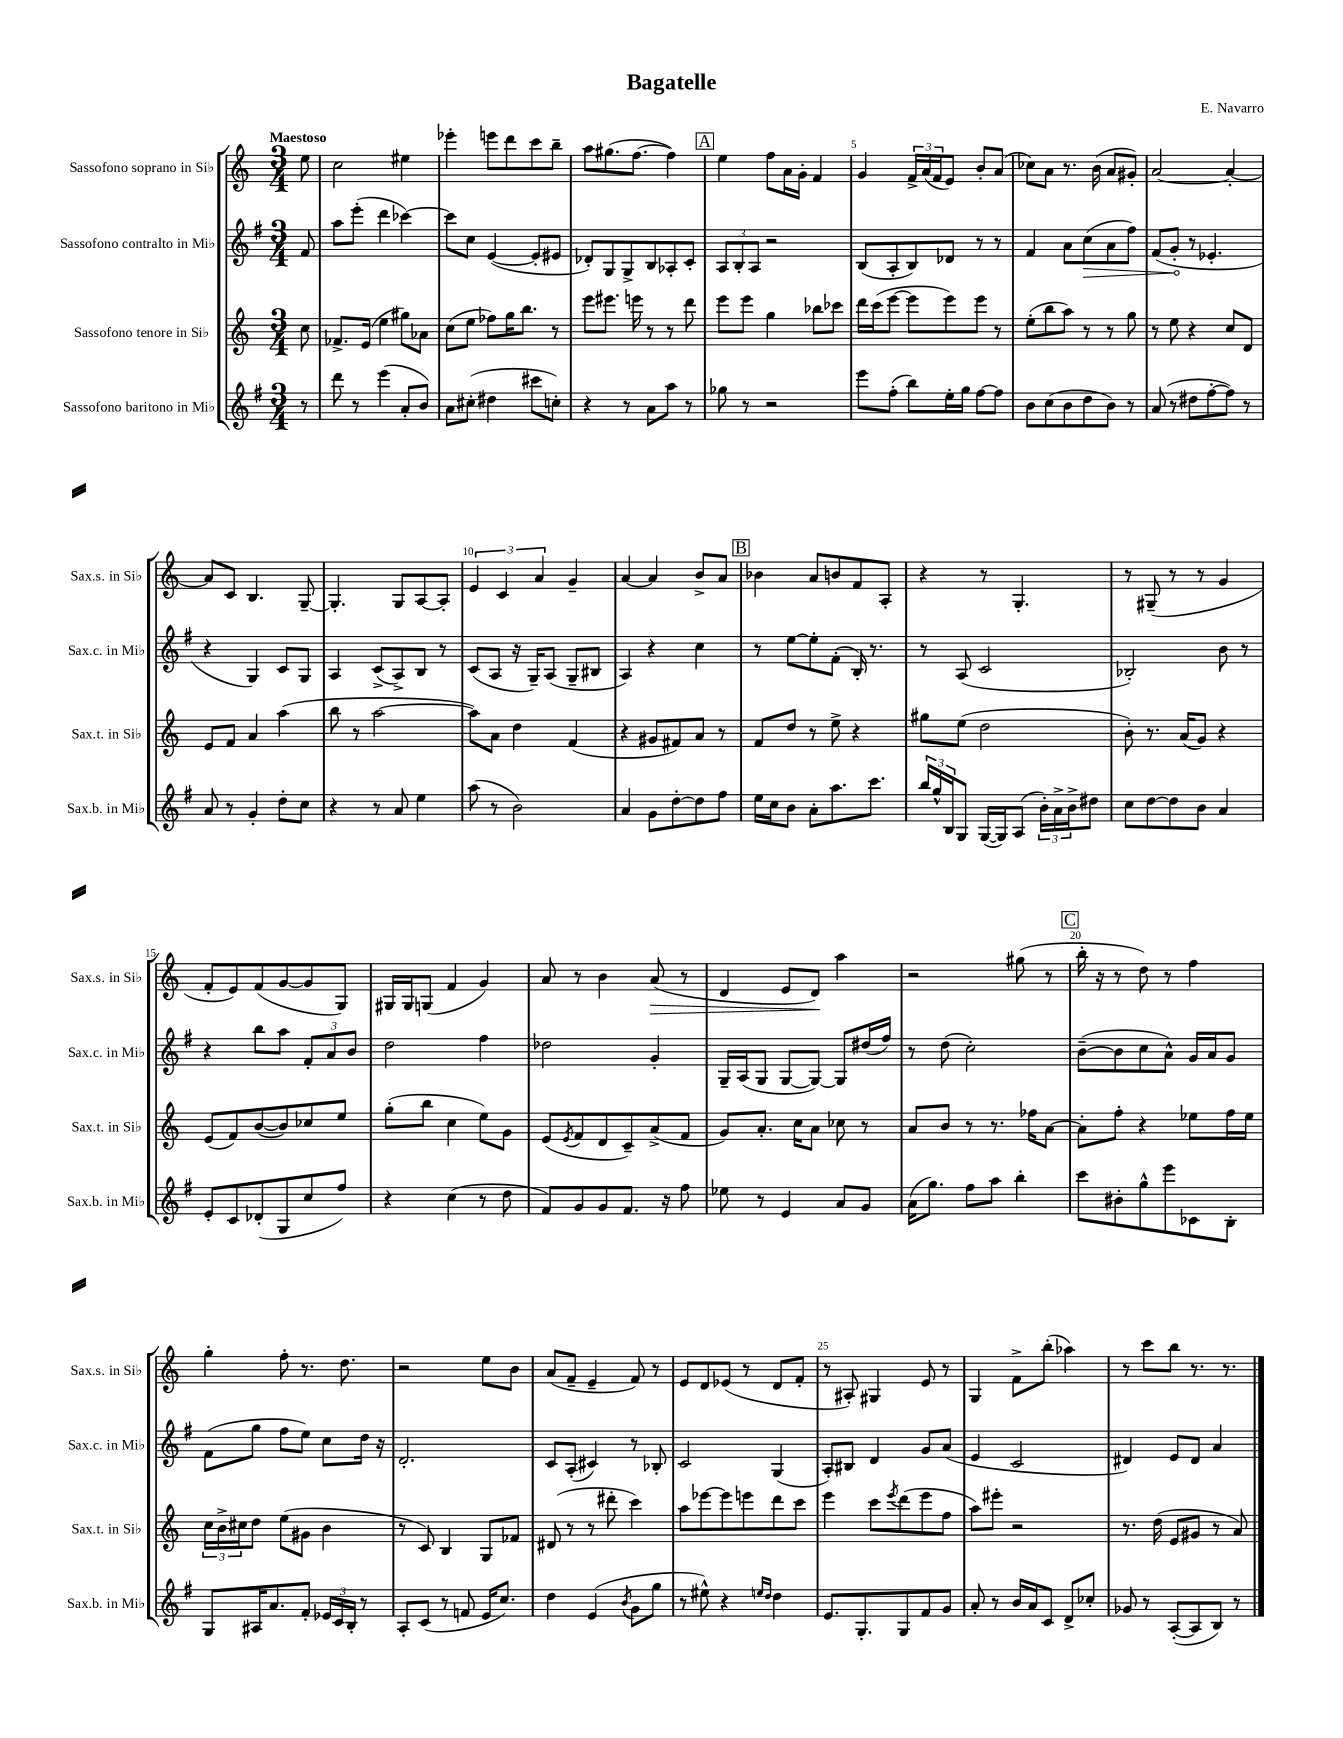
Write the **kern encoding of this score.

**kern	**kern	**kern	**kern
*staff4	*staff3	*staff2	*staff1
*clefG2	*clefG2	*clefG2	*clefG2
*k[f#]	*k[]	*k[f#]	*k[]
*M3/4	*M3/4	*M3/4	*M3/4
8r	8cc	8f#	8ee
=	=	=	=
8ddd	8.f-^	8aa	2cc
8r	.	(8eee'	.
.	(16e	.	.
(4eee	4ee	4ddd	.
8a'	8gg#)	[4ccc-)	4ee#
8b)	8a-	.	.
=	=	=	=
8a	(8cc	8ccc-]	4eee-'
(8cc#'	8ee	8cc	.
4dd#	8ff-)	([4e	8eee
.	16gg	.	8ddd
.	8.bb	.	.
8ccc#	.	8e']	8ccc
8cc')	8r	8e#	8bb~
=	=	=	=
4r	8eee	8d-')	8aa
.	8.eee#	8G	(8.gg#
8r	.	8G^	.
.	16eee	.	[8.ff
8a	8r	8B	.
8aa	8r	8A-'	4ff])
8r	8ddd	8c'	.
=	=	=	=
8gg-	8eee	12A	4ee
.	.	12B'	.
8r	8eee	.	.
.	.	12A	.
2r	4gg	2r	8ff
.	.	.	16a
.	.	.	16g'
.	8bb-	.	4f
.	8ccc-	.	.
=	=	=	=
8eee	16ddd	(8B	4g
.	(16ccc	.	.
(8ff#'	[8eee	8A'	.
8bb)	8eee]	8B)	24f^
.	.	.	(24a
.	.	.	24f
16ee'	8eee)	8d-	8e)
16gg	.	.	.
[8ff#	8eee	8r	8b'
8ff#]	8r	8r	(8a
=	=	=	=
8b	(8ee'	4f#	8cc-)
(8cc	8bb	.	8a
8b	8aa)	8a	8.r
8dd	8r	(8cc	.
.	.	.	(16b
8b)	8r	8a	8a
8r	8gg	8ff#)	8g#')
=	=	=	=
(8a	8r	(8f#	[2a
8r	8ee	8g'	.
8dd#	4r	8r	.
[8ff#'	.	4.e-'	.
8ff#])	8cc	.	4a'_
8r	8d	.	.
=	=	=	=
8a	8e	4r	8a]
8r	8f	.	8c
4g'	4a	4G)	4.B
8dd'	(4aa	8c	.
8cc	.	8G	[8G~
=	=	=	=
4r	8bb	4A	4.G']
.	8r	.	.
8r	[2aa	(8c^	.
8a	.	8A^)	8G
4ee	.	8B	[8A
.	.	8r	8A']
=	=	=	=
(8aa	8aa])	(8c	6e
8r	8a	8A	.
.	.	.	6c
2b)	4dd	16r	.
.	.	16G~)	.
.	.	.	6a
.	.	(8A	.
.	(4f	8G~	4g~
.	.	8B#	.
=	=	=	=
4a	4r	4A)	[4a
8g	8g#	4r	4a]
[8dd'	8f#)	.	.
8dd]	8a	4cc	8b^
8ff#	8r	.	8a
=	=	=	=
16ee	8f	8r	4b-
16cc	.	.	.
8b	8dd	[8ee	.
8a'	8r	8ee']	8a
8.aa	8ee^	(8f#'	8b
.	4r	16B')	8f
8.ccc	.	8.r	.
.	.	.	8A'
=	=	=	=
24bb	8gg#	8r	4r
24gg^^	.	.	.
24B	.	.	.
8G	(8ee	(8A	.
([16G	2dd	2c	8r
16G])	.	.	.
(8A	.	.	4.G'
24b')	.	.	.
24a^	.	.	.
24b^	.	.	.
8dd#	.	.	.
=	=	=	=
8cc	8b')	2B-')	8r
[8dd	8.r	.	(8G#~
8dd]	.	.	8r
.	(16a	.	.
8b	8g)	.	8r
4a	4r	8b	4g
.	.	8r	.
=	=	=	=
8e'	(8e	4r	8f'
8c	8f)	.	8e)
(8d-'	([8b	8bb	(8f
8G	8b])	8aa	[8g
8cc	8cc-	12f#'	8g]
.	.	12a	.
8ff#)	8ee	.	8G)
.	.	12b	.
=	=	=	=
4r	(8gg'	2dd	16G#
.	.	.	16G#
.	8bb	.	(8G
(4cc	4cc	.	4f
8r	8ee)	4ff#	4g)
8dd	8g	.	.
=	=	=	=
8f#)	(8e	2dd-	8a
.	8qe	.	.
8g	8f	.	8r
8g	8d	.	4b
8.f#	8c~)	.	.
.	(8a^	4g'	(8a
16r	.	.	.
8ff#	8f	.	8r
=	=	=	=
8ee-	8g)	16G~	4d
.	.	(16A	.
8r	8.a'	8G	.
4e	.	[8G	8e
.	16cc	.	.
.	8a	8G_)	8d)
8a	8cc-	8G]	4aa
8g	8r	(16dd#	.
.	.	16ff#)	.
=	=	=	=
(16a	8a	8r	2r
8.gg)	.	.	.
.	8b	(8dd	.
8ff#	8r	2cc')	.
8aa	8.r	.	.
4bb'	.	.	(8gg#
.	16ff-	.	.
.	[8a	.	8r
=	=	=	=
8ccc	8a']	([8b~	16bb'
.	.	.	16r
8b#'	8ff'	8b]	8r
8gg^^	4r	8cc	8dd)
8eee	.	8a^^)	8r
8c-	8ee-	16g	4ff
.	.	16a	.
8B'	16ff	8g	.
.	16ee-	.	.
=	=	=	=
8G	24cc	(8f#	4gg'
.	24b^	.	.
.	24cc#	.	.
16A#	8dd	8gg	.
8.a	.	.	.
.	(8ee	8ff#	8ff'
8f#'	8g#	8ee)	8.r
24e-	4b	8cc	.
24c	.	.	.
.	.	.	8.dd
24B'	.	.	.
8r	.	16dd	.
.	.	16r	.
=	=	=	=
8A'	8r	2.d'	2r
(8c	8c)	.	.
8r	4B	.	.
8f	.	.	.
16e	8G	.	8ee
8.cc)	.	.	.
.	8f-	.	8b
=	=	=	=
4dd	(8d#	8c	(8a
.	8r	(8A'	8f~
(4e	8r	4c#)	4e~
.	8ddd#'	.	.
8qb	.	.	.
8g	4ccc)	8r	8f)
8gg	.	8B-'	8r
=	=	=	=
8r	8aa	2c	8e
8ee#^^)	[8eee-	.	8d
4r	8eee-]	.	(8e-
.	8eee	.	8r
16qqee	.	.	.
16qqdd	.	.	.
4dd	8ddd	(4G	8d
.	8ccc	.	8f'
=	=	=	=
8.e	4eee	8A')	8r
.	.	8B#	8A#')
8.G'	.	.	.
.	8ccc	4d	4G#
.	8qeee	.	.
8G	(8ddd	.	.
8f#	8eee	8g	8e
8g	8ff	(8a	8r
=	=	=	=
8a'	8aa)	4e	4G
8r	8eee#'	.	.
16b	2r	2c	8f^
16a	.	.	.
8c	.	.	(8bb'
8d^	.	.	4aa-)
8cc-'	.	.	.
=	=	=	=
8g-	8.r	4d#)	8r
8r	.	.	8ccc
.	(16dd	.	.
([8A'	8e	8e	8bb
8A]	8g#	8d#	8.r
8B)	8r	4a	.
.	.	.	8.r
8r	8a)	.	.
==	==	==	==
*-	*-	*-	*-
